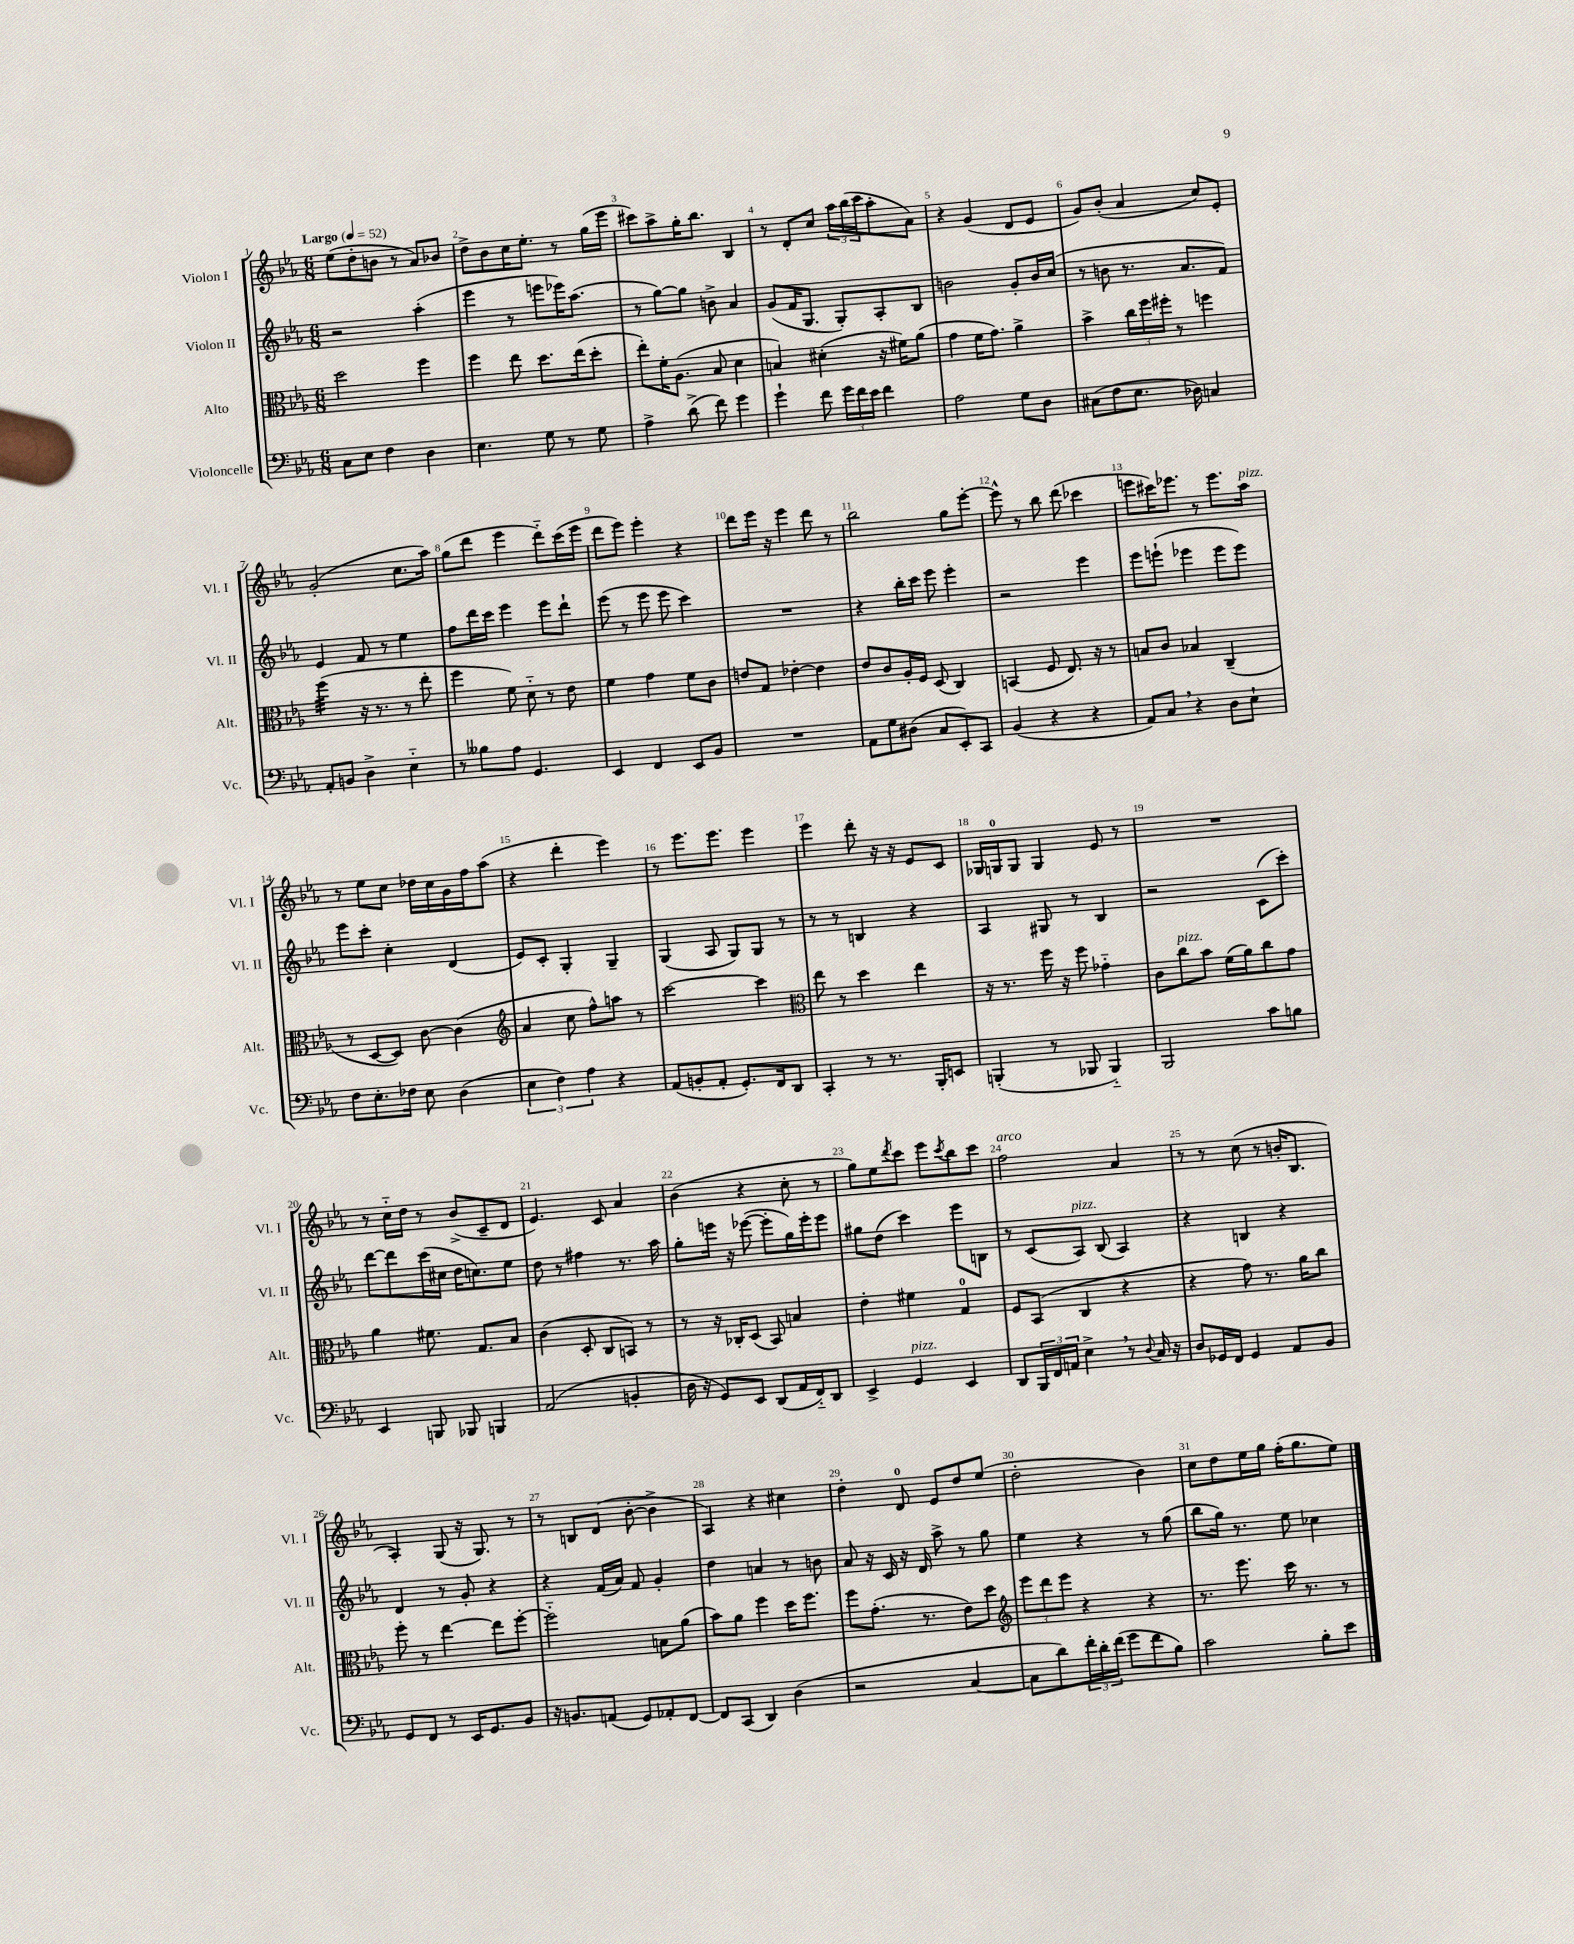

**kern	**kern	**kern	**kern
*staff4	*staff3	*staff2	*staff1
*clefF4	*clefC3	*clefG2	*clefG2
*k[b-e-a-]	*k[b-e-a-]	*k[b-e-a-]	*k[b-e-a-]
*M6/8	*M6/8	*M6/8	*M6/8
*MM52	*MM52	*MM52	*MM52
8C	2dd	2r	(8ee-
8E-	.	.	8dd'
4F	.	.	8b
.	.	.	8r
4D	4ff	(4aa-'	8a-)
.	.	.	8b-
=	=	=	=
4.E-	4ff	4eee-	8dd^
.	.	.	8b-
.	8ee-	8r	16cc
.	.	.	8.ee-'
8G	8.dd	8eee	.
8r	.	16eee-)	8r
.	(16ee-	(8.aa-	.
8G	8dd'	.	(16gg
.	.	.	16eee-
=	=	=	=
4A-^	8ee-')	8r	8ccc#)
.	16f'	[8gg)	8aa-^
.	(8.A-	.	.
(8d^	.	8gg]	16gg'
.	.	.	8.bb-
8f)	8B-	8b^	.
4g	4d	4a-	4B-
=	=	=	=
4g`	4B)	(8g	8r
.	.	16f	8d'
.	.	8.G	.
8f	(4d#'	.	8cc
24g	.	8G')	24aa-
24f	.	.	(24bb-
24e-	.	.	24ccc
4f	16r	8A-'	8aa-'
.	16f#)	.	.
.	(8a-	8B-	8a-)
=	=	=	=
2A-	4g	2b	4r
.	16f	.	(4g
.	8.g)	.	.
8G	4a-^	8g'	8d
8D	.	16b	8e-
.	.	(16cc	.
=	=	=	=
(8C#	4b-^	8r	8g)
8F	.	8b	(8b-'
8.E-	24cc	8.r	4a-
.	24ff	.	.
.	24ff#'	.	.
.	8r	.	.
16D-)	.	8.a-	.
4C	4ff	.	8cc)
.	.	8f)	8e-'
=	=	=	=
8AA-'	(4ff	4e-	(2g'
8BB	.	.	.
4D^	16r	8f	.
.	8.r	.	.
.	.	8r	.
4E-'~	8r	4ee-	8.cc
.	8ee-'	.	.
.	.	.	16aa-)
=	=	=	=
8r	4ff	8ff	(8gg
8B--	.	16ddd	8ddd
.	.	16ccc	.
8A-	8f)	4eee-	4eee-
4.GG	8d'~	.	.
.	8r	8eee-	8ddd'~)
.	8e-	8ddd`	(16ccc
.	.	.	16eee-
=	=	=	=
4EE-	4f	(8eee-	8ddd
.	.	8r	8eee-)
4FF	4g	8eee-	4eee-'
.	.	8eee-	.
8EE-	8f	4ccc)	4r
8BB-	8c	.	.
=	=	=	=
2.r	8e	2.r	8ddd
.	8G	.	16eee-
.	.	.	16r
.	[4e-'	.	4eee-
.	4e-]	.	8ddd
.	.	.	8r
=	=	=	=
8AA-	8e-	4r	2bb-
8G	8c	.	.
(8D#	16A-'	16bb-'	.
.	16F	16ccc	.
8C	(8D	8eee-	.
8EE-')	4C)	4eee-'	8gg
8CC	.	.	[8eee-'
=	=	=	=
(4BB-	(4BB	2r	8eee-^^]
.	.	.	8r
4r	8F	.	8bb-
.	8.E-)	.	(8ddd
4r	.	4eee-	4ccc-
.	16r	.	.
.	8r	.	.
=	=	=	=
8AA-)	8B	8eee-	8eee
8C	8c	(8eee`	16ccc#)
.	.	.	8.eee-
4r	4B-	4eee-	.
.	.	.	8r
8D	(4C~	8eee-	8.eee-
8E-`	.	8eee-)	.
.	.	.	16aa-
=	=	=	=
8F	8r	8eee-	8r
8.E-'	[8D	8ccc'	8ee-
.	8D])	4cc'	8cc
16F-	.	.	.
8E-	[8c	.	16dd-
.	.	.	16cc
(4D	(4c]	(4d	16g
.	.	.	16ff
.	.	.	(8aa-
=	=	=	=
*	*clefG2	*	*
6E-	4a-	8e-)	4r
.	.	8c'	.
6F)	.	.	.
.	8cc	4G'	4ddd'
6A-	.	.	.
.	8ff^^)	.	.
4r	8aa	4G~	4eee-)
.	8r	.	.
=	=	=	=
(8AA-	[2ccc	(4G	8r
8BB'	.	.	8.eee-
8AA-'	.	8A-	.
.	.	.	8.eee-
8.GG')	.	8G)	.
.	4ccc]	8G	4eee-
16FF	.	.	.
8DD	.	8r	.
=	=	=	=
*	*clefC3	*	*
4CC'	8ee-	8r	4eee-
.	8r	8r	.
8r	4dd	4B	8ddd'
8.r	.	.	16r
.	.	.	16r
.	4ee-	4r	8e-
16BBB-'	.	.	.
8EE	.	.	8c
=	=	=	=
(4BBB'	16r	4A-	16G-
.	8.r	.	16G
.	.	.	8G
8r	16ff	8G#	4G
.	16r	.	.
8BBB-	8ff	8r	.
4BBB-'~)	4g-'~	4B-	8e-
.	.	.	8r
=	=	=	=
2BBB-	8c	2r	2.r
.	8cc	.	.
.	8b-	.	.
.	(16f	.	.
.	16a-)	.	.
8c	8cc	(8c	.
8B	8g	8ccc')	.
=	=	=	=
4EE-	4a-	[8ddd	8r
.	.	8ddd]	16cc'~
.	.	.	16dd
8BBB	8.f#	(16ccc	8r
.	.	16cc#	.
8BBB-	.	16dd	(8b-^
.	8.G	8.cc)	.
4BBB	.	.	8c~
.	8B-	8ee-	8d
=	=	=	=
(2AA-	(4c	8dd	4.e-)
.	.	8r	.
.	8D'	4ff#	.
.	8C	.	8c
4BB'	8BB)	8.r	4a-
.	8r	.	.
.	.	16aa-	.
=	=	=	=
16D	8r	8gg'	(4b-
16r	.	.	.
8GG)	16r	16eee	.
.	16C-'	16r	.
8EE-	(8D	([8eee-	4r
(8DD	8BB-)	8eee-']	.
16AA-	4B	16gg)	8cc'
16FF'~)	.	16eee-'	.
8DD	.	8eee-	8r
=	=	=	=
4EE-^	4e-'	8gg#	8gg)
.	.	(8dd	8ee-
.	.	.	8qddd
4GG	4f#	4ccc)	8ccc
.	.	.	8eee-
.	.	.	8qccc
4EE-	4G	8eee-	8bb-
.	.	8B	8ccc
=	=	=	=
8DD	8F	8r	2ff
24BBB-	(8BB-	(8c	.
24FF	.	.	.
24AA	.	.	.
4E-^	4C	8A-)	.
.	.	(8B-	.
8r	4r	4A-)	4a-
8qqD	.	.	.
16C	.	.	.
16r	.	.	.
=	=	=	=
8D	4r	4r	8r
16GG-	.	.	8r
16FF	.	.	.
4GG-	8g)	4B	(8cc
.	8.r	.	8r
8AA-	.	4r	16b'
.	16a-	.	8.B-
8BB-	8cc	.	.
=	=	=	=
8GG	8ff'	4d	4A-')
8FF	8r	.	.
8r	[4ee-	8r	(8G
16EE-	.	8g'	16r
8.GG	.	.	8.G)
.	8ee-]	4r	.
8BB-	[8ff'	.	8r
=	=	=	=
16r	2ff'~]	4r	8r
8.BB	.	.	.
.	.	.	8B
(8AA	.	(16f	(8d
.	.	16a-)	.
8GG)	.	8f	[8b-'
8AA-'	8B	4g'	4b-^]
[8FF	(8a-	.	.
=	=	=	=
8FF]	8b-)	4dd	4A-)
(8CC	8a-	.	.
4DD)	4ff	4a	4r
(4D	16dd	8r	4cc#
.	8.ff	.	.
.	.	8b	.
=	=	=	=
2r	8ff	8a-	4dd'
.	(8.g'	16r	.
.	.	16c	.
.	.	16r	8d
.	8.r	16d	.
.	.	8aa-^	8e-
[4C	8e-)	8r	8dd
.	8dd	8gg	(8ee-
=	=	=	=
*	*clefG2	*	*
8C]	12eee-	4ee-	2dd'
.	12ddd	.	.
8d)	.	.	.
.	12eee-	.	.
24f'	4r	4r	.
24d'	.	.	.
(24f	.	.	.
8g	.	.	.
8f	4r	8r	4b-)
8B-)	.	(8gg	.
=	=	=	=
2c	8.r	8bb-	8cc
.	.	16gg)	8dd
.	8.eee-	8.r	.
.	.	.	16ee-
.	.	.	16gg
.	16ccc	8ee-	(16ff'
.	8.r	.	8.gg
8B-'	.	4cc-	.
8e-	8r	.	8ee-)
==	==	==	==
*-	*-	*-	*-
